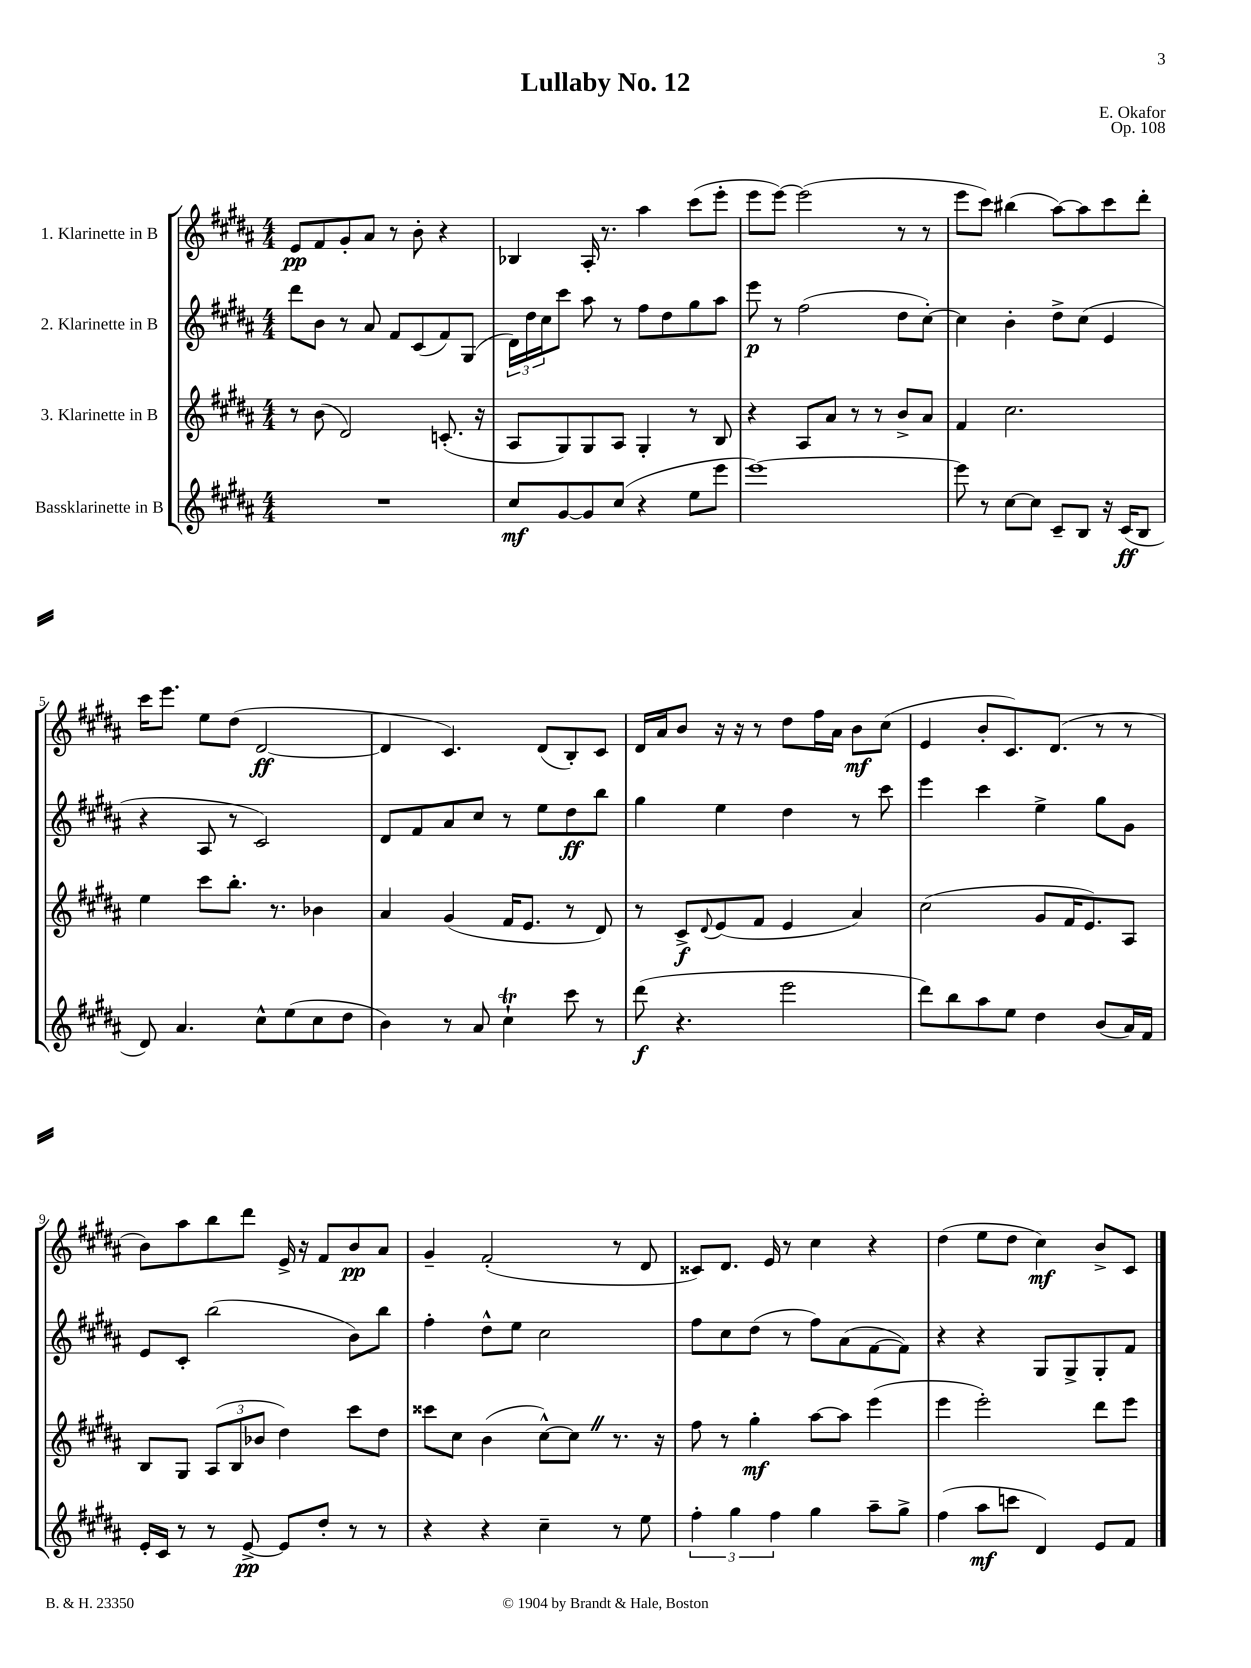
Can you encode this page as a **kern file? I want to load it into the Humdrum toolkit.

**kern	**dynam	**kern	**dynam	**kern	**dynam	**kern	**dynam
*part4	*part4	*part3	*part3	*part2	*part2	*part1	*part1
*staff4	*staff4	*staff3	*staff3	*staff2	*staff2	*staff1	*staff1
*I"Bassklarinette in B	*	*I"3. Klarinette in B	*	*I"2. Klarinette in B	*	*I"1. Klarinette in B	*
*clefG2	*	*clefG2	*	*clefG2	*	*clefG2	*
*k[f#c#g#d#a#]	*	*k[f#c#g#d#a#]	*	*k[f#c#g#d#a#]	*	*k[f#c#g#d#a#]	*
*M4/4	*	*M4/4	*	*M4/4	*	*M4/4	*
=1	=1	=1	=1	=1	=1	=1	=1
1r	.	8r	.	8ddd#\L	.	8e/L	pp
.	.	(8b\	.	8b\J	.	8f#/	.
.	.	2d#/)	.	8r	.	8g#'/	.
.	.	.	.	8a#/	.	8a#/J	.
.	.	.	.	8f#/L	.	8r	.
.	.	.	.	(8c#/	.	8b'\	.
.	.	(8.cn'/	.	8f#/)	.	4r	.
.	.	.	.	(8G#/J	.	.	.
.	.	16r	.	.	.	.	.
=2	=2	=2	=2	=2	=2	=2	=2
8cc#/L	mf	8A#/L	.	24d#\LL)	.	4B-X/	.
.	.	.	.	24dd#\	.	.	.
.	.	.	.	24cc#\J	.	.	.
[8g#/	.	8G#/)	.	8ccc#\J	.	.	.
8g#/]	.	8G#/	.	8aa#\	.	16A#'/	.
.	.	.	.	.	.	8.r	.
(8cc#/J	.	8A#/J	.	8r	.	.	.
4r	.	4G#'/	.	8ff#\L	.	4aa#\	.
.	.	.	.	8dd#\	.	.	.
8ee\L	.	8r	.	8gg#\	.	(8ccc#\L	.
8eee\J	.	8B/	.	8aa#\J	.	8eee'\J	.
=3	=3	=3	=3	=3	=3	=3	=3
[1eee)	.	4r	.	8eee\	p	8eee\L	.
.	.	.	.	8r	.	[8eee\J)	.
.	.	8A#/L	.	(2ff#\	.	(2eee\]	.
.	.	8a#/J	.	.	.	.	.
.	.	8r	.	.	.	.	.
.	.	8r	.	.	.	.	.
.	.	8b^/L	.	8dd#\L	.	8r	.
.	.	8a#/J	.	[8cc#'\J)	.	8r	.
=4	=4	=4	=4	=4	=4	=4	=4
8eee\]	.	4f#/	.	4cc#\]	.	8eee\L	.
8r	.	.	.	.	.	8ccc#\J)	.
[8cc#\L	.	2.cc#\	.	4b'\	.	(4bb#X\	.
8cc#\J]	.	.	.	.	.	.	.
8c#~/L	.	.	.	8dd#^\L	.	[8aa#\L)	.
8B/J	.	.	.	(8cc#\J	.	8aa#\]	.
16r	.	.	.	4e/	.	8ccc#\	.
(16c#/KL	ff	.	.	.	.	.	.
8B/J	.	.	.	.	.	8ddd#'\J	.
!!LO:LB:g=z
=5	=5	=5	=5	=5	=5	=5	=5
8d#/)	.	4ee\	.	4r	.	16ccc#\KL	.
.	.	.	.	.	.	8.eee\J	.
4.a#/	.	.	.	.	.	.	.
.	.	8ccc#\L	.	8A#/	.	8ee\L	.
.	.	8.bb'\J	.	8r	.	(8dd#\J	.
8cc#^^\L	.	.	.	2c#/)	.	[2d#/	ff
.	.	8.r	.	.	.	.	.
(8ee\	.	.	.	.	.	.	.
8cc#\	.	4b-X\	.	.	.	.	.
8dd#\J	.	.	.	.	.	.	.
=6	=6	=6	=6	=6	=6	=6	=6
4b\)	.	4a#/	.	8d#/L	.	4d#/]	.
.	.	.	.	8f#/	.	.	.
8r	.	(4g#/	.	8a#/	.	4.c#/)	.
8a#/	.	.	.	8cc#/J	.	.	.
4cc#T`\	.	16f#/KL	.	8r	.	.	.
.	.	8.e/J	.	.	.	.	.
.	.	.	.	8ee\L	.	(8d#/L	.
8ccc#\	.	8r	.	8dd#\	ff	8B'/)	.
8r	.	8d#/)	.	8bb\J	.	8c#/J	.
=7	=7	=7	=7	=7	=7	=7	=7
(8ddd#\	f	8r	.	4gg#\	.	16d#/LL	.
.	.	.	.	.	.	16a#/J	.
4.r	.	8c#^/L	f	.	.	8b/J	.
.	.	8qqd#/	.	.	.	.	.
.	.	(8e/	.	4ee\	.	16r	.
.	.	.	.	.	.	16r	.
.	.	8f#/J	.	.	.	8r	.
2eee\	.	4e/	.	4dd#\	.	8dd#\L	.
.	.	.	.	.	.	16ff#\L	.
.	.	.	.	.	.	16a#\JJ	.
.	.	4a#/)	.	8r	.	8b\L	mf
.	.	.	.	8ccc#\	.	(8cc#\J	.
=8	=8	=8	=8	=8	=8	=8	=8
8ddd#\L)	.	(2cc#\	.	4eee\	.	4e/	.
8bb\	.	.	.	.	.	.	.
8aa#\	.	.	.	4ccc#\	.	8b'/L	.
8ee\J	.	.	.	.	.	8.c#/)	.
4dd#\	.	8g#/L	.	4ee^\	.	.	.
.	.	.	.	.	.	(8.d#/J	.
.	.	16f#/K	.	.	.	.	.
.	.	8.e/)	.	.	.	.	.
(8b/L	.	.	.	8gg#\L	.	8r	.
16a#/L)	.	8A#/J	.	8g#\J	.	8r	.
16f#/JJ	.	.	.	.	.	.	.
!!LO:LB:g=z
=9	=9	=9	=9	=9	=9	=9	=9
16e'/LL	.	8B/L	.	8e/L	.	8b\L)	.
16c#/JJ	.	.	.	.	.	.	.
8r	.	8G#/J	.	8c#'/J	.	8aa#\	.
8r	.	(12A#/L	.	(2bb\	.	8bb\	.
.	.	12B/	.	.	.	.	.
[8e^/	pp	.	.	.	.	8ddd#\J	.
.	.	12b-X/J	.	.	.	.	.
8e/L]	.	4dd#\)	.	.	.	16e^/	.
.	.	.	.	.	.	16r	.
8dd#'/J	.	.	.	.	.	8f#/L	.
8r	.	8ccc#\L	.	8b\L)	.	8b/	pp
8r	.	8dd#\J	.	8bb\J	.	8a#/J	.
=10	=10	=10	=10	=10	=10	=10	=10
4r	.	8ccc##X\L	.	4ff#'\	.	4g#~/	.
.	.	8cc#\J	.	.	.	.	.
4r	.	(4b\	.	8dd#^^\L	.	(2f#'/	.
.	.	.	.	8ee\J	.	.	.
4cc#~\	.	[8cc#^^\L)	.	2cc#\	.	.	.
.	.	8cc#Z\J]	.	.	.	.	.
8r	.	8.r	.	.	.	8r	.
8ee\	.	.	.	.	.	8d#/	.
.	.	16r	.	.	.	.	.
=11	=11	=11	=11	=11	=11	=11	=11
6ff#'\	.	8ff#\	.	8ff#\L	.	8c##X/L)	.
.	.	8r	.	8cc#\	.	8.d#/J	.
6gg#\	.	.	.	.	.	.	.
.	.	4gg#'\	mf	(8dd#\J	.	.	.
.	.	.	.	.	.	16e/	.
6ff#\	.	.	.	.	.	.	.
.	.	.	.	8r	.	8r	.
4gg#\	.	[8aa#\L	.	8ff#\L)	.	4cc#\	.
.	.	8aa#\J]	.	(8a#\	.	.	.
8aa#~\L	.	(4eee\	.	[8f#\	.	4r	.
8gg#^\J	.	.	.	8f#\J])	.	.	.
=12	=12	=12	=12	=12	=12	=12	=12
(4ff#\	.	4eee\	.	4r	.	(4dd#\	.
8aa#\L	mf	2eee'\)	.	4r	.	8ee\L	.
8cccn\J	.	.	.	.	.	8dd#\J	.
4d#/)	.	.	.	8G#/L	.	4cc#\)	mf
.	.	.	.	8G#^/	.	.	.
8e/L	.	8ddd#\L	.	8G#'/	.	8b^/L	.
8f#/J	.	8eee\J	.	8f#/J	.	8c#/J	.
==	==	==	==	==	==	==	==
*-	*-	*-	*-	*-	*-	*-	*-
